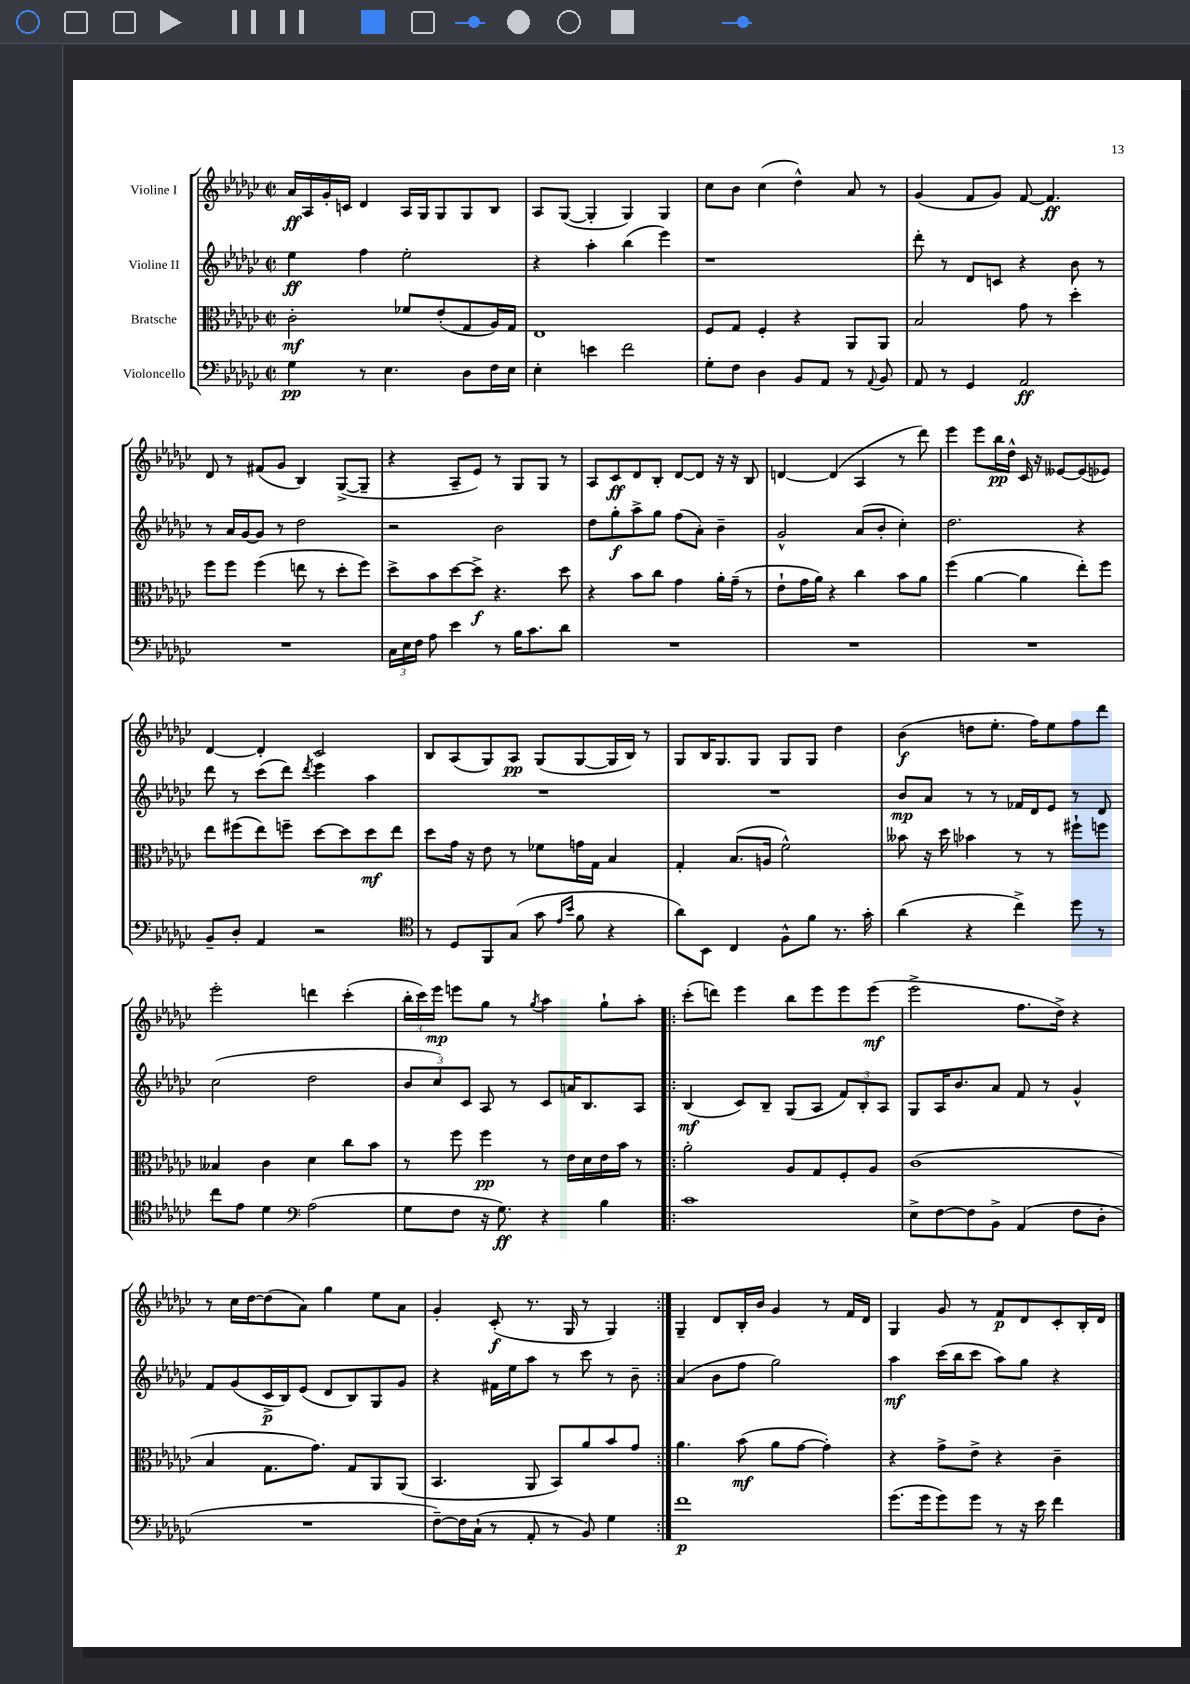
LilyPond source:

<<
\new StaffGroup <<
\new Staff = "s0" \with { instrumentName = "Violine I" } {
    \clef treble \key ges \major \defaultTimeSignature \time 2/2
    \autoBeamOff aes'16[\ff aes16 ges'16-. c'16] des'4 aes16[ ges16 ges8 ges8 bes8] |
    aes8[ ges8]~( ges4-. ges4) ges4 |
    ces''8[ bes'8] ces''4( des''4-^) aes'8 r8 |
    ges'4( f'8[ ges'8]) f'8~ f'4.\ff |
    des'8 r8 fis'8[( ges'8] bes4) ges8[~->( ges8]-- |
    r4 aes8[-- ees'8]) r8 ges8[ ges8] r8 |
    aes8[ ces'8\ff des'8 bes8]-. des'8[~ des'8] r16 r16 bes8 |
    d'4~ d'4( aes4 r8 des'''8) |
    ees'''4 ees'''8[ bes''16\pp des''16]-^ ces'16 r16 eeses'8[~ eeses'8( ees'8]) |
    des'4~ des'4-. ces'2 |
    bes8[ aes8( ges8) aes8]\pp ges8[( ges8~ ges16 bes16]) r8 |
    ges8[ bes16 ges8. ges8] ges8[ ges8] des''4 |
    bes'4\f( d''8[ ees''8.]-. f''16[) ees''8 f''8 des'''8] |
    ees'''2-. d'''4 ces'''4-.( |
    \tuplet 3/2 { bes''16[-. ces'''16) ees'''16]\mp } e'''8[ ges''8] r8 \acciaccatura { ges''8 } aes''4 ges''8[-! aes''8]-. |
    \repeat volta 2 { ces'''8[-.( d'''8]) ees'''4 bes''8[ ees'''8 ees'''8 ees'''8]\mf( |
    ees'''2-> f''8.[ des''16]->) r4 |
    r8 ces''16[ des''16~ des''8( aes'8]) ges''4 ees''8[ aes'8] |
    ges'4-. ces'8-.\f( r8. ges16 r8 ges4) | }
    ges4-- des'8[ bes16-. bes'16] ges'4 r8 f'16[ des'16] |
    ges4 ges'8 r8 f'8[\p des'8 ces'8-. bes16-. des'16] \bar "|." |
}
\new Staff = "s1" \with { instrumentName = "Violine II" } {
    \clef treble \key ges \major \defaultTimeSignature \time 2/2
    \autoBeamOff ees''4\ff f''4 ees''2-. |
    r4 aes''4-. bes''4( ees'''4) |
    r1 |
    des'''8-. r8 des'8[ c'8] r4 bes'8 r8 |
    r8 aes'16[ ges'16~ ges'8] r8 des''2 |
    r2 bes'2 |
    des''8[ ges''8-.\f aes''8-> ges''8] f''8[( aes'8]-.) bes'4-- |
    ges'2-^ aes'8[( bes'8]-. ces''4-.) |
    des''2. r4 |
    des'''8 r8 ces'''8[( des'''8]) \acciaccatura { des'''8 } ees'''4 aes''4 |
    R1 |
    R1 |
    bes'8[\mp aes'8] r8 r8 fes'16[ des'16 ees'8] r8 des'8 |
    ces''2( des''2 |
    \tuplet 3/2 { bes'8[ ces''8) ces'8] } aes8 r8 ces'8[ a'16 bes8. aes8] |
    \repeat volta 2 { bes4\mf( ces'8[) bes8]-- ges8[( aes8] \tuplet 3/2 { f'8[) bes8-. aes8] } |
    ges8[ aes16 bes'8. aes'8] f'8 r8 ges'4-^ |
    f'8[ ges'8( ces'16->\p bes16) ees'8]( des'8[ bes8) ges8 ges'8] |
    r4 fis'16[ ees''16 aes''8] r8 ces'''8 r8 bes'8-- | }
    aes'4( bes'8[ f''8] ges''2) |
    aes''4\mf ces'''16[( bes''16 ces'''8] aes''8[) ges''8] r4 \bar "|." |
}
\new Staff = "s2" \with { instrumentName = "Bratsche" } {
    \clef alto \key ges \major \defaultTimeSignature \time 2/2
    \autoBeamOff ces'2-.\mf fes'8[ ees'8-.( ges8 aes16) ges16] |
    ees1 |
    f8[ ges8] f4-. r4 aes,8[ aes,8] |
    bes2 ges'8 r8 des''4-. |
    f''8[ f''8] f''4( e''8 r8 des''8[-. f''8]) |
    des''8[-> bes'8 des''8~ des''8]->\f r4. des''8 |
    r4 bes'8[ ces''8] ges'4 aes'16[-. ges'16]--( r8 |
    ees'8[-! ges'16 aes'16]) r4 ces''4 bes'8[ aes'8] |
    f''4( aes'4~ aes'4 ees''8[-.) f''8] |
    ees''8[ fis''8( ees''8) f''8]-- des''8[~ des''8 des''8\mf ees''8] |
    des''8[ ges'16] r16 ees'8 r8 fes'8[ g'16 ges16] bes4 |
    ges4-. bes8.[( a16] f'2-^) |
    beses'8 r16 des''16 bes'4 r8 r8 fis''8[-! f''8] |
    beses4 ces'4 des'4 ces''8[ bes'8] |
    r8 f''8 f''4\pp r8 ees'16[ des'16 ees'16 bes'16] r8 |
    \repeat volta 2 { aes'2-. aes8[ ges8 f8-. aes8] |
    ces'1( |
    bes4 ges8.[ ges'8.]) ges8[ aes,8 aes,8]( |
    bes,4. aes,8 bes,8[) aes'8 bes'8 ges'8] | }
    aes'4. bes'8\mf( aes'8[ ges'8]~ ges'4-.) |
    r4 ges'8[-> ees'8]-> r4 ces'4-- \bar "|." |
}
\new Staff = "s3" \with { instrumentName = "Violoncello" } {
    \clef bass \key ges \major \defaultTimeSignature \time 2/2
    \autoBeamOff ges4\pp r8 ees4. des8[ f16 ees16] |
    ees4-. e'4 f'2 |
    ges8[-. f8] des4 bes,8[ aes,8] r8 \appoggiatura { aes,8 } bes,8 |
    aes,8 r8 ges,4 aes,2\ff |
    R1 |
    \tuplet 3/2 { ces16[ ees16 f16] } aes8 ees'4 r8 bes16[ ces'8. des'8] |
    R1 |
    R1 |
    R1 |
    bes,8[-- des8]-. aes,4 r2 |
    \clef tenor r8 des8[ f,8 ges8]( ges'8 \grace { ees'16[ bes'16] } f'8 r4 |
    aes'8[) bes,8] ces4 f8[-^ f'8] r8. ges'16-. |
    aes'4( r4 ces''4->) des''8 r8 |
    ces''8[ ees'8] des'4 \clef bass aes2( |
    ges8[ f8] r16 ges8.\ff) r4 bes4 |
    \repeat volta 2 { ces'1 |
    ees8[-> f8~ f8 bes,8]-> aes,4( f8[ des8]-. |
    R1 |
    f8[~--) f16 ces16]-!( r8 aes,8-. r8 bes,8) ges4 | }
    f'1\p |
    ges'8.[( ges'16 ges'8) ges'8] r8 r16 ees'16 f'4 \bar "|." |
}
>>
>>
\layout { \context { \Score \remove "Bar_number_engraver" } }
